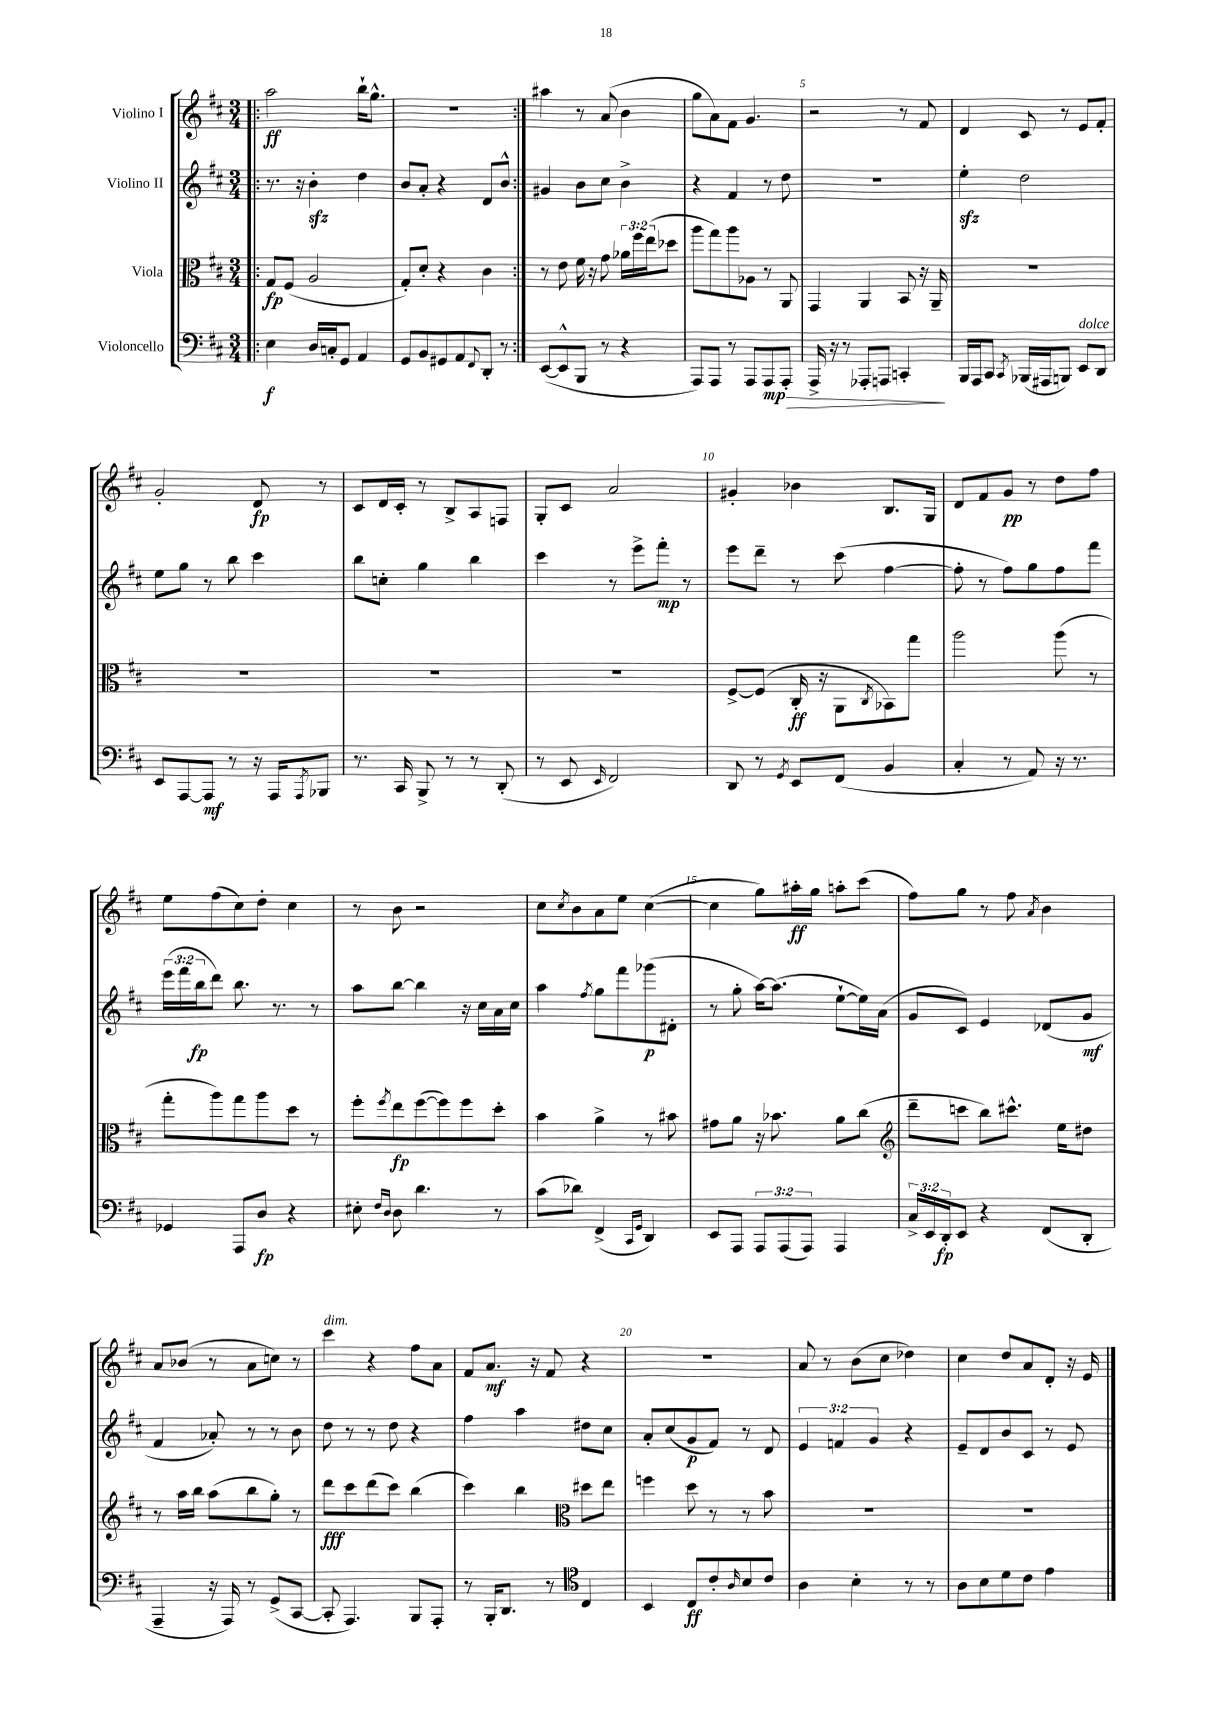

**kern	**dynam	**kern	**dynam	**kern	**dynam	**kern	**dynam
*part4	*part4	*part3	*part3	*part2	*part2	*part1	*part1
*staff4	*staff4	*staff3	*staff3	*staff2	*staff2	*staff1	*staff1
*I"Violoncello	*	*I"Viola	*	*I"Violino II	*	*I"Violino I	*
*clefF4	*	*clefC3	*	*clefG2	*	*clefG2	*
*k[f#c#]	*	*k[f#c#]	*	*k[f#c#]	*	*k[f#c#]	*
*M3/4	*	*M3/4	*	*M3/4	*	*M3/4	*
=1!|:	=1!|:	=1!|:	=1!|:	=1!|:	=1!|:	=1!|:	=1!|:
4E\	f	8G/L	fp	8.r	.	2aa\	ff
.	.	(8F#/J	.	.	.	.	.
.	.	.	.	16r	.	.	.
16D/LL	.	2A/	.	4bzz'\	.	.	.
16Cn'/J	.	.	.	.	.	.	.
8GG/J	.	.	.	.	.	.	.
4AA/	.	.	.	4dd\	.	16bb`\KL	.
.	.	.	.	.	.	8.gg^^\J	.
=2	=2	=2	=2	=2	=2	=2	=2
8GG/L	.	8G'/L)	.	8b/L	.	2.r	.
8BB/	.	8d'/J	.	8a'/J	.	.	.
8GG#X/	.	4r	.	4r	.	.	.
8AA/	.	.	.	.	.	.	.
8qqFF#/	.	.	.	.	.	.	.
8DD'/J	.	4c#\	.	8d/L	.	.	.
8r	.	.	.	8b^^/J	.	.	.
=3:|!	=3:|!	=3:|!	=3:|!	=3:|!	=3:|!	=3:|!	=3:|!
([8EE/L	.	8r	.	4g#X/	.	4aa#X\	.
8EE^^/]	.	8e\	.	.	.	.	.
8BBB/J	.	16f#\	.	8b\L	.	8r	.
.	.	16r	.	.	.	.	.
8r	.	8g\	.	8cc#\J	.	(8a/	.
4r	.	24a-X\LL	.	4b^\	.	4b\	.
.	.	24ff#\	.	.	.	.	.
.	.	(24ee\J	.	.	.	.	.
.	.	8dd-X\J	.	.	.	.	.
=4	=4	=4	=4	=4	=4	=4	=4
8AAA/L)	.	8aa\L	.	4r	.	8gg\L	.
8AAA/J	.	8gg\)	.	.	.	8a\)	.
8r	.	8aa\	.	4f#/	.	8f#\J	.
8AAA/L	.	8A-X\J	.	.	.	4.g/	.
!	!LO:HP:b	!	!	!	!	!	!
8AAA/	> mp	8r	.	8r	.	.	.
8AAA'/J	.	8AA/	.	8dd\	.	.	.
=5	=5	=5	=5	=5	=5	=5	=5
16AAA^/	.	4GG/	.	2.r	.	2r	.
16r	.	.	.	.	.	.	.
8r	.	.	.	.	.	.	.
8AAA-X'/L	.	4AA/	.	.	.	.	.
8AAAn/J	.	.	.	.	.	.	.
4CCn'/	.	8BB/	.	.	.	8r	.
.	.	16r	.	.	.	8f#/	.
.	.	16AA~/	.	.	.	.	.
.	]	.	.	.	.	.	.
=6	=6	=6	=6	=6	=6	=6	=6
16BBB/LL	.	2.r	.	4eezz'\	.	4d/	.
16AAA/J	.	.	.	.	.	.	.
8CC#/J	.	.	.	.	.	.	.
8qCC#/	.	.	.	.	.	.	.
(16BBB-X/LL	.	.	.	2dd\	.	8c#/	.
16AAA#X/J	.	.	.	.	.	.	.
8BBBn/J)	.	.	.	.	.	8r	.
!LO:TX:a:i:t=dolce	!	!	!	!	!	!	!
8EE/L	.	.	.	.	.	8e/L	.
8DD/J	.	.	.	.	.	8f#'/J	.
!!LO:LB:g=z
=7	=7	=7	=7	=7	=7	=7	=7
8EE/L	.	2.r	.	8ee\L	.	2g'/	.
[8AAA/	.	.	.	8gg\J	.	.	.
8AAA/J]	mf	.	.	8r	.	.	.
8r	.	.	.	8bb\	.	.	.
16r	.	.	.	4ccc#\	.	8d/	fp
16AAA/KL	.	.	.	.	.	.	.
8qAAA/	.	.	.	.	.	.	.
8BBB-X/J	.	.	.	.	.	8r	.
=8	=8	=8	=8	=8	=8	=8	=8
8.r	.	2.r	.	8bb\L	.	8c#/L	.
.	.	.	.	8ccn'\J	.	16d/L	.
16CC#/	.	.	.	.	.	16c#'/JJ	.
8BBB^/	.	.	.	4gg\	.	8r	.
8r	.	.	.	.	.	8B^/L	.
8r	.	.	.	4bb\	.	8A/	.
(8DD'/	.	.	.	.	.	8Fn/J	.
=9	=9	=9	=9	=9	=9	=9	=9
8r	.	2.r	.	4ccc#\	.	8G'/L	.
8EE/	.	.	.	.	.	8c#/J	.
16qqEE/	.	.	.	.	.	.	.
2FF#/)	.	.	.	8r	.	2a/	.
.	.	.	.	8eee^\L	.	.	.
.	.	.	.	8fff#'\J	mp	.	.
.	.	.	.	8r	.	.	.
=10	=10	=10	=10	=10	=10	=10	=10
8DD/	.	[8F#^/L	.	8eee\L	.	4g#X'/	.
8r	.	(8F#/J]	.	8ddd~\J	.	.	.
8qGG/	.	.	.	.	.	.	.
8EE/L	.	16C#'/	ff	8r	.	4b-X\	.
.	.	16r	.	.	.	.	.
(8FF#/J	.	8AA\L	.	(8ccc#\	.	.	.
.	.	8qC#/	.	.	.	.	.
4BB/	.	8BB-X\)	.	[4ff#\	.	8.B/L	.
.	.	8gg\J	.	.	.	.	.
.	.	.	.	.	.	16G/Jk	.
=11	=11	=11	=11	=11	=11	=11	=11
4C#'/	.	2aa\	.	8ff#'\]	.	8d/L	.
.	.	.	.	8r	.	8f#/	.
8r	.	.	.	8ff#\L)	.	8g/J	pp
8AA/)	.	.	.	8gg\	.	8r	.
16r	.	(8aa\	.	8ff#\	.	8dd\L	.
8.r	.	.	.	.	.	.	.
.	.	8r	.	8fff#\J	.	8ff#\J	.
!!LO:LB:g=z
=12	=12	=12	=12	=12	=12	=12	=12
4GG-X/	.	8gg'\L	.	(24eee\LL	.	8ee\L	.
.	.	.	.	24fff#\	.	.	.
.	.	.	.	24bb\J	fp	.	.
.	.	8aa\)	.	8ddd\J)	.	(8ff#\	.
8AAA/L	.	8gg\	.	8.bb\	.	8cc#\)	.
8D/J	fp	8aa\	.	.	.	8dd'\J	.
.	.	.	.	8.r	.	.	.
4r	.	8dd\J	.	.	.	4cc#\	.
.	.	8r	.	8r	.	.	.
=13	=13	=13	=13	=13	=13	=13	=13
8E#X'\	.	8ff#'\L	.	8aa\L	.	8r	.
16qqF#/LL	.	.	.	.	.	.	.
16qqD/JJ	.	8qff#/	.	.	.	.	.
8D\	.	8ee\	fp	[8bb\J	.	8b\	.
4.d\	.	([8ff#\	.	4bb\]	.	2r	.
.	.	8ff#\])	.	.	.	.	.
.	.	8ff#\	.	16r	.	.	.
.	.	.	.	16cc#\LL	.	.	.
8r	.	8dd'\J	.	16a\	.	.	.
.	.	.	.	16cc#\JJ	.	.	.
=14	=14	=14	=14	=14	=14	=14	=14
(8c#\L	.	4b\	.	4aa\	.	8cc#\L	.
.	.	.	.	.	.	8qcc#/	.
8d-X\J)	.	.	.	.	.	8b\	.
.	.	.	.	8qff#/	.	.	.
(4FF#^/	.	4a^\	.	8gg\L	.	8a\	.
.	.	.	.	8fff#\	.	8ee\J	.
16qqCC#/LL	.	.	.	.	.	.	.
16qqGG/JJ	.	.	.	.	.	.	.
4DD/)	.	8r	.	(8ggg-X\	p	([4cc#\	.
.	.	8b#X\	.	8d#X'\J	.	.	.
=15	=15	=15	=15	=15	=15	=15	=15
8EE/L	.	8g#X\L	.	8r	.	4cc#\]	.
8AAA/J	.	8a\J	.	8gg'\	.	.	.
12AAA/L	.	16r	.	[16aa\KL)	.	8gg\L)	.
.	.	8.b-X\	.	(8.aa\J]	.	.	.
(12AAA/	.	.	.	.	.	.	.
.	.	.	.	.	.	16aa#X'\L	ff
12AAA/J)	.	.	.	.	.	.	.
.	.	.	.	.	.	16gg\JJ	.
4AAA/	.	8a\L	.	[8ee`\L	.	8aan'\L	.
.	.	(8cc#\J	.	16ee\L])	.	(8ccc#\J	.
.	.	.	.	(16a\JJ	.	.	.
=16	=16	=16	=16	=16	=16	=16	=16
*	*	*clefG2	*	*	*	*	*
24C#^/LL	.	8ddd~\L	.	8g/L	.	8ff#\L)	.
24EE/	.	.	.	.	.	.	.
24DD'/J	fp	.	.	.	.	.	.
8EE/J	.	8cccn\J	.	8c#/J)	.	8gg\J	.
4r	.	8bb\L)	.	4e/	.	8r	.
.	.	8.ccc#X^^\J	.	.	.	8ff#\	.
.	.	.	.	.	.	8qa/	.
(8FF#/L	.	.	.	(8d-X/L	.	4b\	.
.	.	16ee\KL	.	.	.	.	.
8DD'/J	.	8dd#X\J	.	8g/J	mf	.	.
!!LO:LB:g=z
=17	=17	=17	=17	=17	=17	=17	=17
4AAA~/	.	8r	.	4f#/	.	8a/L	.
.	.	16aa\LL	.	.	.	(8b-X/J	.
.	.	16bb\JJ	.	.	.	.	.
16r	.	(8aa\L	.	8a-X'/)	.	8r	.
16AAA/)	.	.	.	.	.	.	.
8r	.	8bb\	.	8r	.	8a\L	.
(8GG^/L	.	8gg'\J)	.	8r	.	8ccn\J)	.
[8CC#/J	.	8r	.	8b\	.	8r	.
=18	=18	=18	=18	=18	=18	=18	=18
!	!	!	!	!	!	!LO:TX:a:i:t=dim.	!
8CC#'/]	.	8ddd\L	fff	8dd\	.	4ccc#\	.
4.AAA/)	.	8ccc#\	.	8r	.	.	.
.	.	(8ddd\	.	8r	.	4r	.
.	.	8ccc#\J)	.	8dd\	.	.	.
8BBB/L	.	(4bb\	.	4r	.	8ff#\L	.
8AAA'/J	.	.	.	.	.	8a\J	.
=19	=19	=19	=19	=19	=19	=19	=19
8r	.	4ccc#\)	.	4ff#\	.	8f#/L	.
16BBB'/KL	.	.	.	.	.	8.a/J	mf
8.DD/J	.	.	.	.	.	.	.
.	.	4bb\	.	4aa\	.	.	.
.	.	.	.	.	.	16r	.
8r	.	.	.	.	.	8f#/	.
*clefC4	*	*clefC3	*	*	*	*	*
4C#/	.	8dd#X\L	.	8dd#X\L	.	4r	.
.	.	8ee\J	.	8cc#\J	.	.	.
=20	=20	=20	=20	=20	=20	=20	=20
4BB/	.	4ffn\	.	8a'/L	.	2.r	.
.	.	.	.	(8cc#/	.	.	.
8C#/L	ff	8dd\	.	8g/	p	.	.
8c#'/	.	8r	.	8f#/J)	.	.	.
16qqA/	.	.	.	.	.	.	.
8B/	.	8r	.	8r	.	.	.
8c#/J	.	8b\	.	8d/	.	.	.
=21	=21	=21	=21	=21	=21	=21	=21
4A\	.	2.r	.	6e/	.	8a/	.
.	.	.	.	.	.	8r	.
.	.	.	.	6fn/	.	.	.
4B'\	.	.	.	.	.	(8b\L	.
.	.	.	.	6g/	.	.	.
.	.	.	.	.	.	8cc#\J	.
8r	.	.	.	4r	.	4dd-X\)	.
8r	.	.	.	.	.	.	.
=22	=22	=22	=22	=22	=22	=22	=22
8A\L	.	2.r	.	8e~/L	.	4cc#\	.
8B\	.	.	.	8d/	.	.	.
8d\	.	.	.	8b/	.	8dd/L	.
8c#\J	.	.	.	8c#/J	.	8a/	.
4e\	.	.	.	8r	.	8d'/J	.
.	.	.	.	8e/	.	16r	.
.	.	.	.	.	.	16e/	.
==	==	==	==	==	==	==	==
*-	*-	*-	*-	*-	*-	*-	*-
